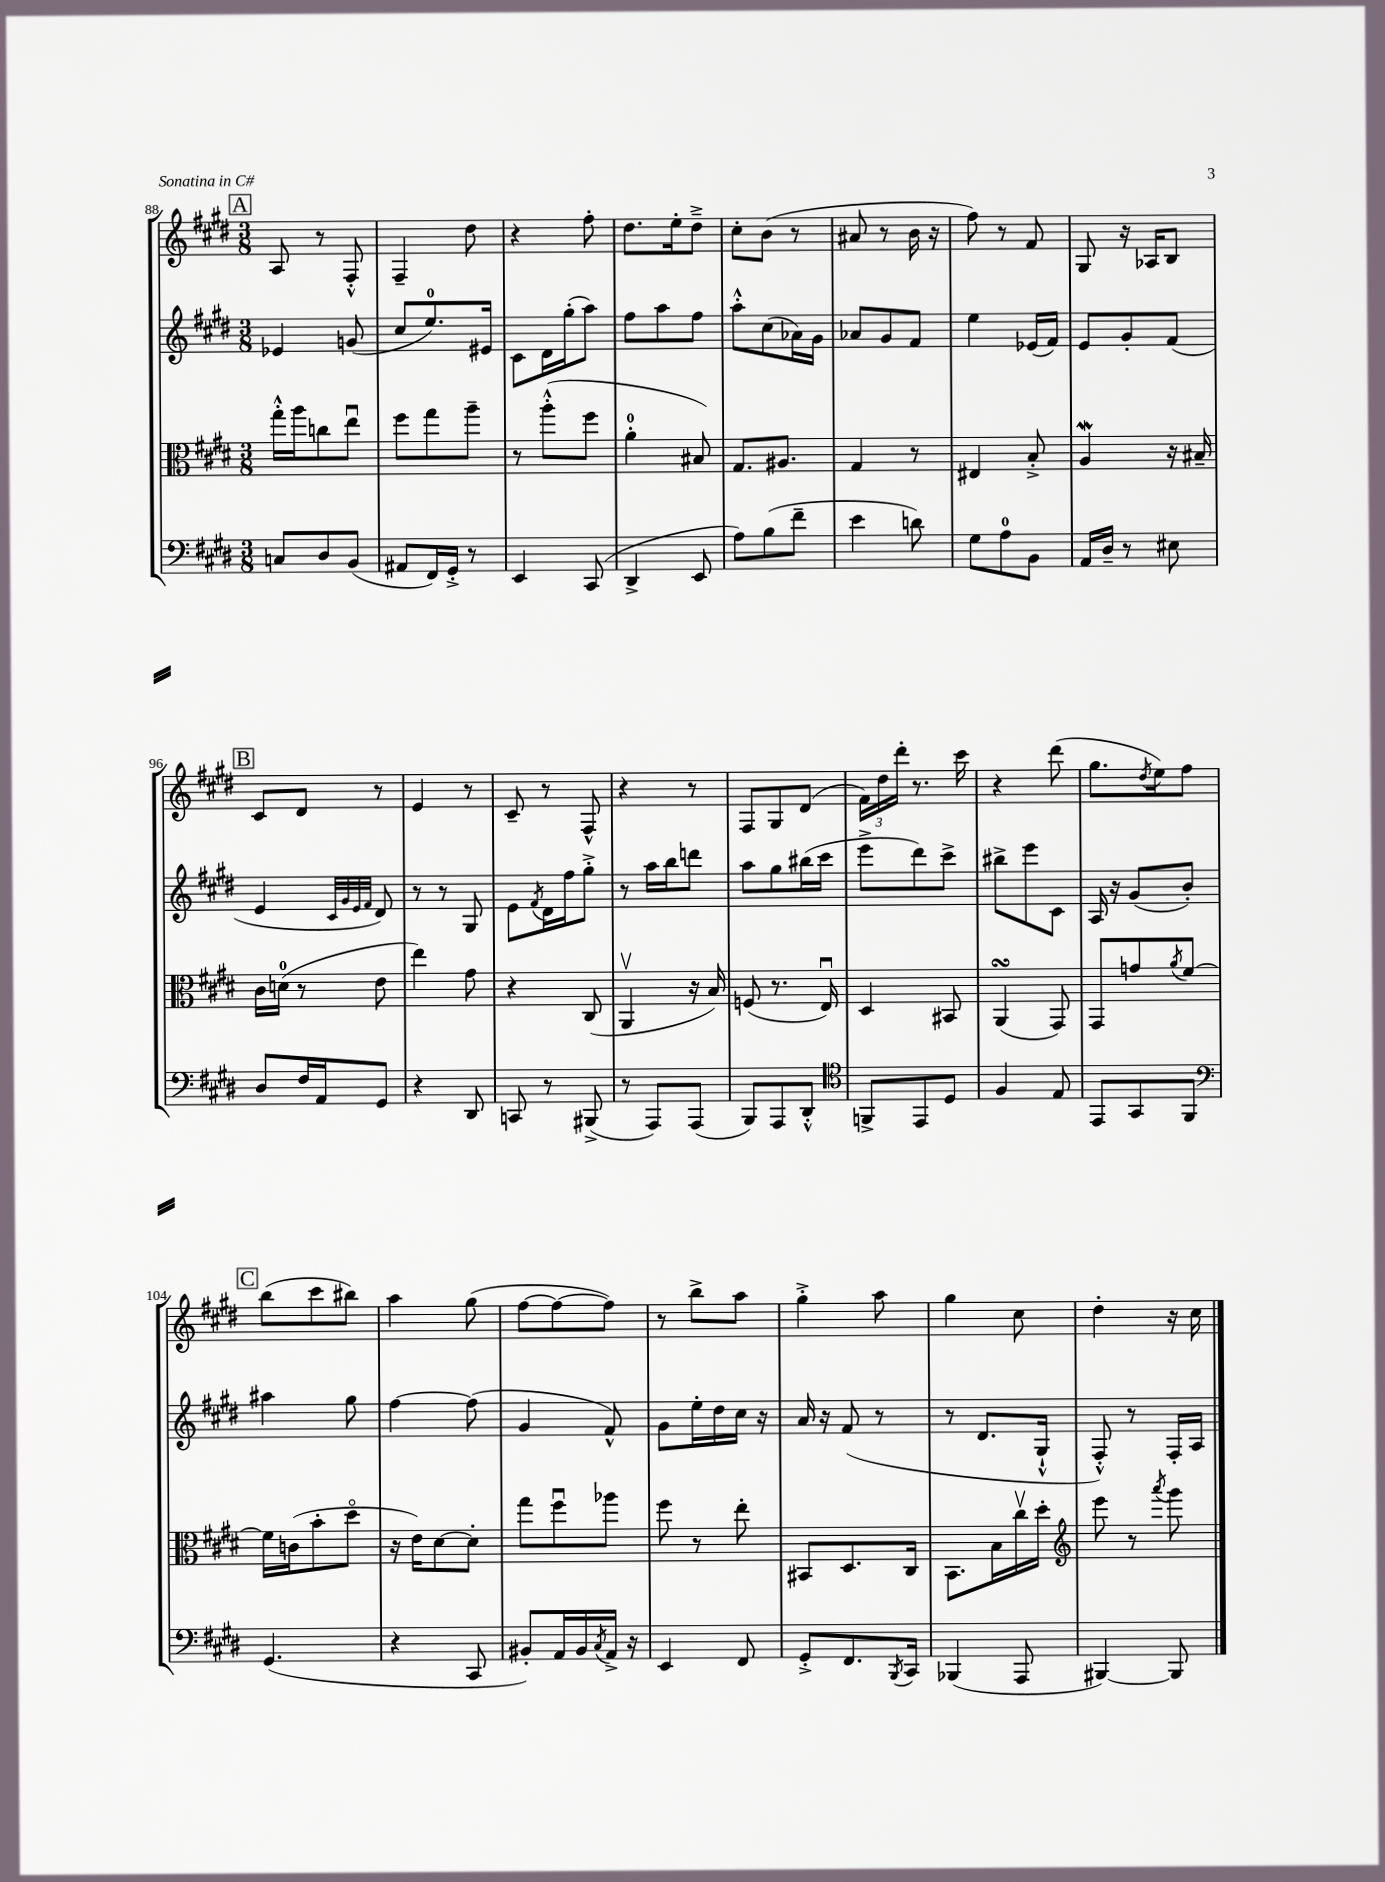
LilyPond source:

<<
\new StaffGroup <<
\new Staff = "s0" {
    \clef treble \key e \major \numericTimeSignature \time 3/8
    \mark \markup { \box "A" } a8 r8 fis8-.-^ |
    fis4-- dis''8 |
    r4 fis''8-. |
    dis''8. e''16-. dis''8---> |
    cis''8-. b'8( r8 |
    ais'8 r8 b'16 r16 |
    fis''8) r8 fis'8 |
    gis8 r16 aes16 b8 |
    \mark \markup { \box "B" } cis'8 dis'8 r8 |
    e'4 r8 |
    cis'8-- r8 fis8-^ |
    r4 r8 |
    fis8 gis8 dis'8( |
    \tuplet 3/2 { fis'16) dis''16 dis'''16-. } r8. cis'''16 |
    r4 dis'''8( |
    gis''8. \acciaccatura { dis''8 } e''16) fis''8 |
    \mark \markup { \box "C" } b''8( cis'''8 bis''8) |
    a''4 gis''8( |
    fis''8~ fis''8~ fis''8) |
    r8 b''8-> a''8 |
    gis''4-.-> a''8 |
    gis''4 cis''8 |
    dis''4-. r16 cis''16 \bar "|." |
}
\new Staff = "s1" {
    \clef treble \key e \major \numericTimeSignature \time 3/8
    \mark \markup { \box "A" } ees'4 g'8( |
    cis''8 e''8.-0) eis'16 |
    cis'8 dis'16 gis''16-.( a''8) |
    fis''8 a''8 fis''8 |
    a''8-.-^ cis''8( aes'16) gis'16 |
    aes'8 gis'8 fis'8 |
    e''4 ees'16( fis'16) |
    e'8 gis'8-. fis'8( |
    \mark \markup { \box "B" } e'4 \grace { cis'32 gis'32 e'32 fis'32 } dis'8) |
    r8 r8 gis8 |
    e'8 \acciaccatura { fis'8 } dis'16 fis''16 gis''8-.-> |
    r8 a''16 b''16 d'''8 |
    a''8 gis''8 bis''16( cis'''16 |
    e'''8-> dis'''8) cis'''8-> |
    bis''8-> e'''8 cis'8 |
    a16 r16 gis'8( b'8-.) |
    \mark \markup { \box "C" } ais''4 gis''8 |
    fis''4~ fis''8( |
    gis'4 fis'8-^) |
    gis'8 e''16-. dis''16 cis''16 r16 |
    a'16 r16 fis'8( r8 |
    r8 dis'8. gis16-!-^ |
    fis8-.-^) r8 fis16-. a16 \bar "|." |
}
\new Staff = "s2" {
    \clef alto \key e \major \numericTimeSignature \time 3/8
    \mark \markup { \box "A" } gis''16-.-^ a''16 c''8 e''8\downbow |
    fis''8 gis''8 a''8-- |
    r8 a''8-.-^( fis''8 |
    a'4-0-. bis8) |
    gis8. ais8. |
    gis4 r8 |
    eis4 b8-.-> |
    a4\mordent r16 bis16-- |
    \mark \markup { \box "B" } cis'16 d'16-0( r8 e'8 |
    e''4) gis'8 |
    r4 cis8( |
    a,4\upbow r16 b16) |
    f8( r8. e16\downbow) |
    dis4 bis,8 |
    a,4\turn( gis,8) |
    gis,8 g'8 \acciaccatura { a'8 } fis'8~ |
    \mark \markup { \box "C" } fis'16 c'16( b'8-. dis''8\flageolet |
    r16 e'16) dis'8~ dis'8-. |
    gis''8 fis''8\downbow aes''8 |
    fis''8 r8 e''8-. |
    bis,8 dis8. cis16 |
    b,8. b16 cis''16\upbow dis''16-. |
    \clef treble e'''8 r8 \acciaccatura { a'''8 } gis'''8 \bar "|." |
}
\new Staff = "s3" {
    \clef bass \key e \major \numericTimeSignature \time 3/8
    \mark \markup { \box "A" } c8 dis8 b,8( |
    ais,8 fis,16) gis,16-.-> r8 |
    e,4 cis,8( |
    dis,4-> e,8 |
    a8) b8( fis'8-- |
    e'4 d'8) |
    gis8 a8-0 b,8 |
    a,16 dis16-- r8 eis8 |
    \mark \markup { \box "B" } dis8 fis16 a,16 gis,8 |
    r4 dis,8 |
    c,8 r8 bis,,8->( |
    r8 a,,8) a,,8( |
    b,,8) a,,8 dis,8-.-^ |
    \clef tenor f,8-> e,8 dis8 |
    fis4 e8 |
    e,8 gis,8 fis,8 |
    \mark \markup { \box "C" } \clef bass gis,4.( |
    r4 cis,8 |
    bis,8-.) a,16 bis,16 \acciaccatura { cis8 } a,16-> r16 |
    e,4 fis,8 |
    gis,8-.-> fis,8. \acciaccatura { b,,8 } cis,16 |
    bes,,4( a,,8 |
    bis,,4~) bis,,8 \bar "|." |
}
>>
>>
\layout { \context { \Score currentBarNumber = #88 } }
